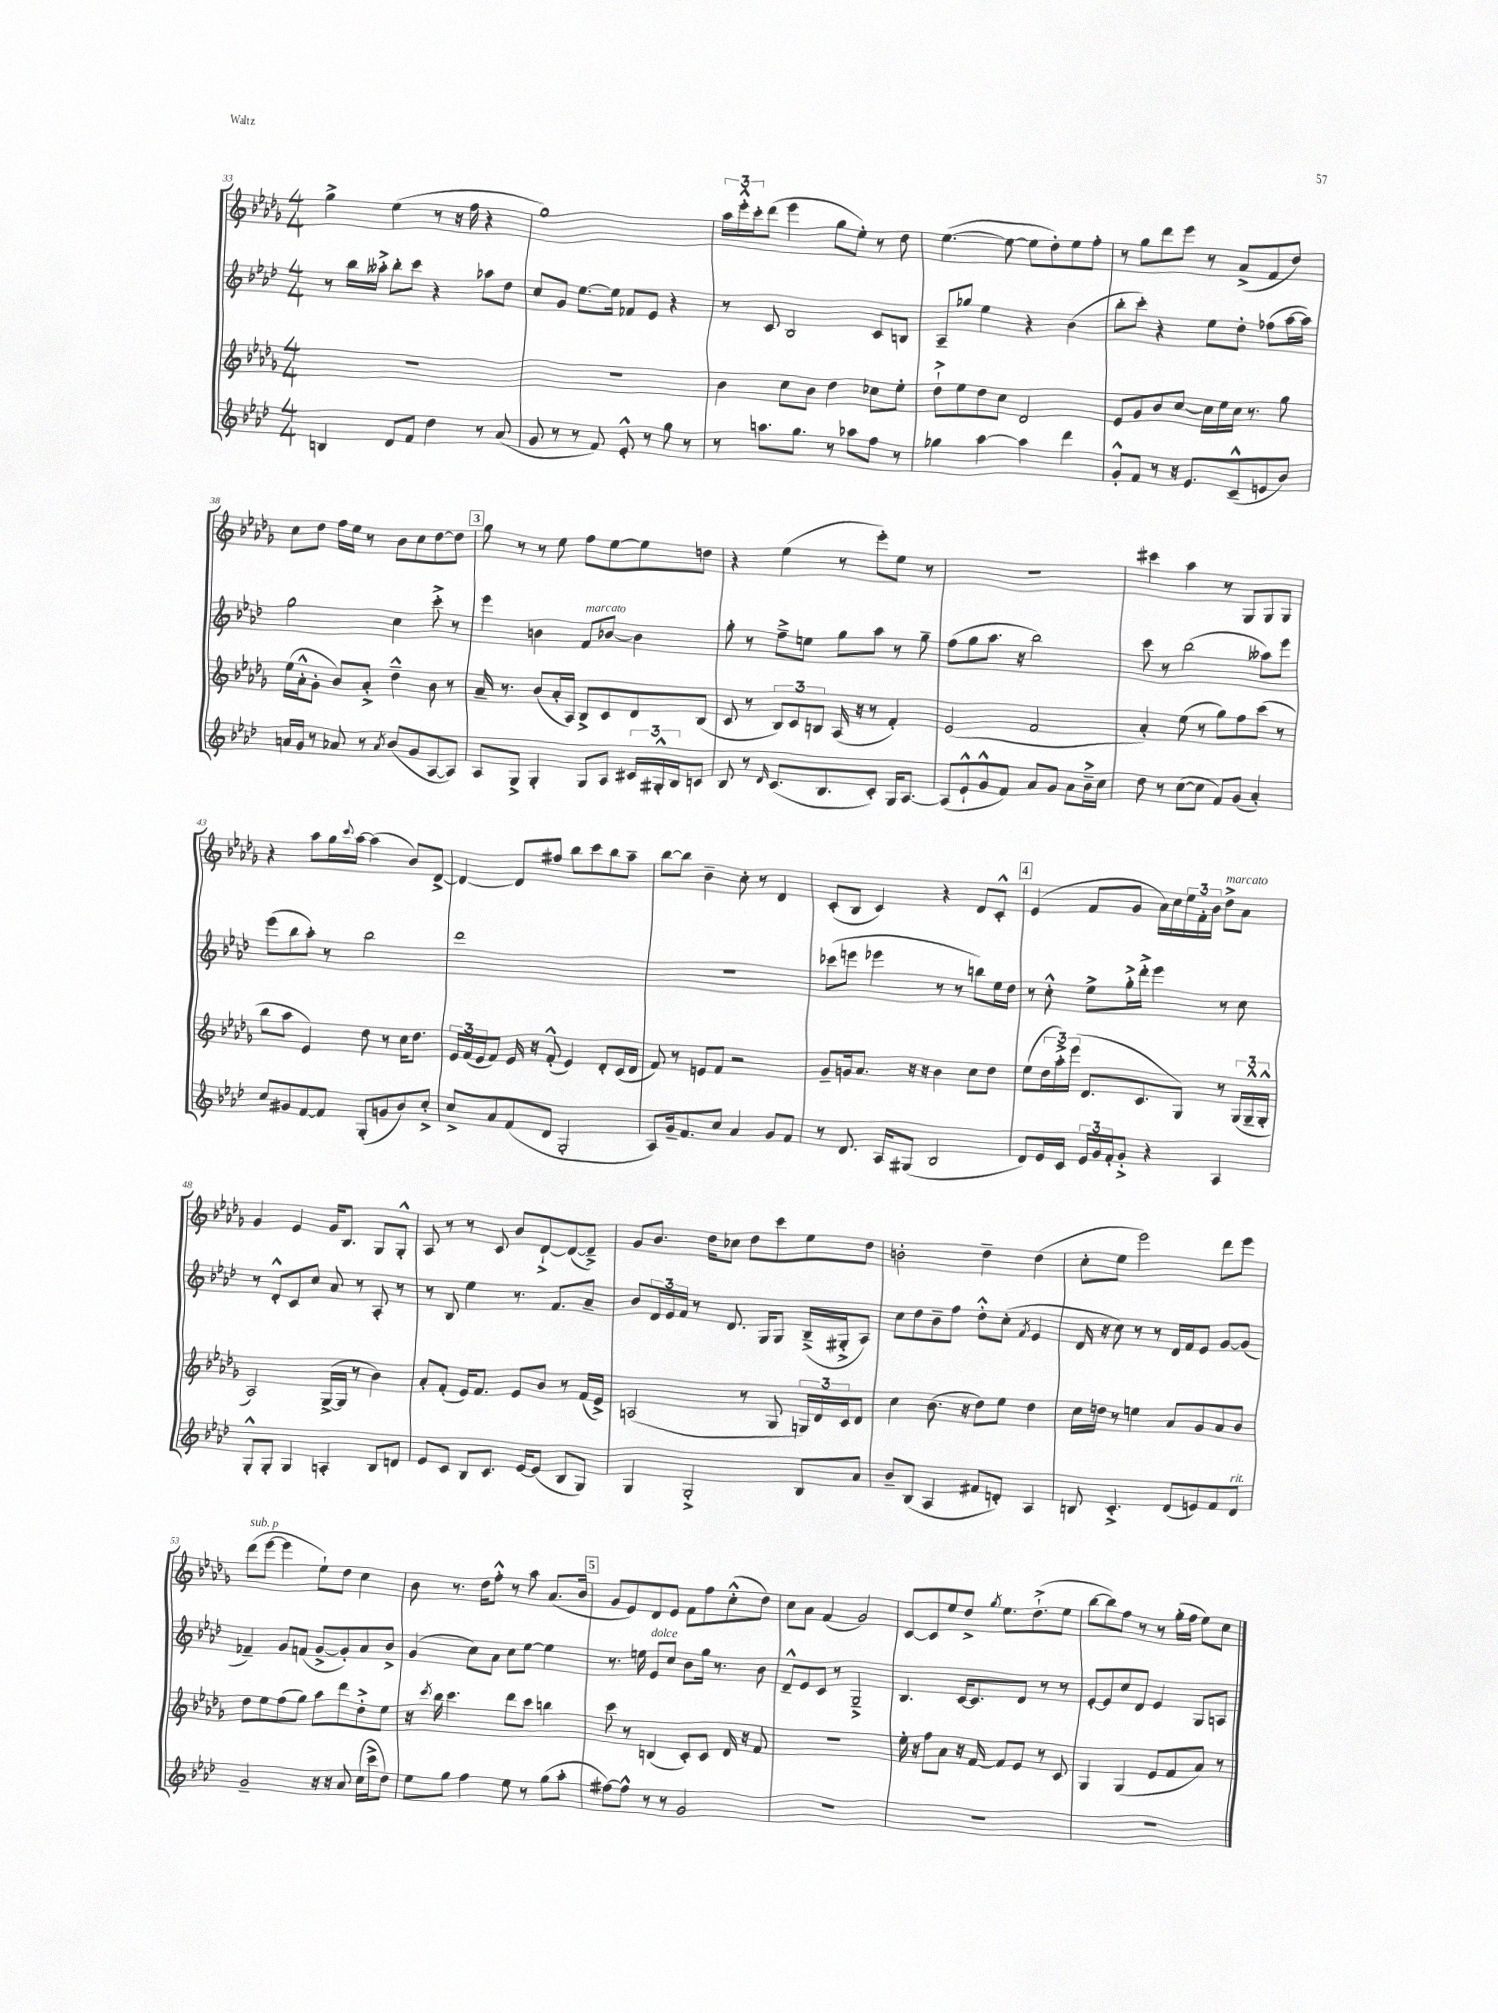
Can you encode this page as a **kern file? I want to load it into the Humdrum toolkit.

**kern	**kern	**kern	**kern
*part4	*part3	*part2	*part1
*staff4	*staff3	*staff2	*staff1
*clefG2	*clefG2	*clefG2	*clefG2
*k[b-e-a-d-]	*k[b-e-a-d-g-]	*k[b-e-a-d-]	*k[b-e-a-d-g-]
*M4/4	*M4/4	*M4/4	*M4/4
=33	=33	=33	=33
4Bn/	1r	8r	4gg-^\
.	.	16bb-\LL	.
.	.	16aa--X'^\JJ	.
8d-/L	.	8bb-'\L	(4ee-\
8f/J	.	8ccc\J	.
4dd-\	.	4r	8r
.	.	.	16r
.	.	.	16ff\
8r	.	8aa-X\L	4r
(8a-/	.	8dd-\J	.
=34	=34	=34	=34
8g/	1r	8cc/L	1gg-)
8r	.	8g/J	.
8r	.	[8.ee-\L	.
8f/)	.	.	.
.	.	16ee-\Jk]	.
8e-'^^/	.	8f-X/L	.
8r	.	8e-/J	.
8gg\	.	4r	.
8r	.	.	.
=35	=35	=35	=35
8r	4b-\	8r	24aa-\LL
.	.	.	24eee-'^^\
.	.	.	24ccc'\J
8.aan\L	.	8c/	(8ddd-\J
.	8cc\L	2B-/	4eee-\
8.gg\J	.	.	.
.	8b-\J	.	.
8r	4dd-\	.	8gg-\L
8aa-X\L	.	.	8ee-'\J)
8ff\J	8cc-X\L	8c/L	8r
8r	8ee-'\J	8Bn/J	8dd-\
=36	=36	=36	=36
4gg-X\	8dd-`^\L	8A-~/L	([4.ee-\
.	8ee-\	8gg-X/J	.
[4aa-\	8dd-\	4ee-\	.
.	8cc\J	.	8ee-\_
4aa-\]	2d-/	4r	8ee-\L]
.	.	.	8dd-'\)
4ddd-\	.	(4b-\	8ee-\
.	.	.	8ff'\J
=37	=37	=37	=37
8g'^^/L	8e-/L	8bb-'\L	8r
8f/J	8g-/	8ccc'\J)	8gg-\L
8r	8b-/	4r	8ddd-\
16r	[8cc/J	.	8eee-\J
8.e-/L	.	.	.
.	16cc\LL]	8ee-\L	8r
.	16ee-\	.	.
(8c~^^/	16cc\JJ	8dd-'\J	(8a-^/L
.	8.r	.	.
8en/	.	(8ff-X\L	8f/
8b-/J)	8gg-\	[16aa-\L	8dd-/J)
.	.	16aa-\JJ])	.
!!LO:LB:g=z
=38	=38	=38	=38
16an/LL	(16ee-\LL	2gg\	8cc\L
16g/JJ	16a-'^^\J	.	.
8r	8g-'\J	.	8dd-\J
8a-X/	8b-/L)	.	16ff\LL
.	.	.	16ee-\JJ
8r	8a-'^/J	.	8r
8qa-/	.	.	.
(8b-/L	4dd-~^^\	4cc\	8b-\L
8g/	.	.	8cc\
[8A-/	8b-\	8ccc'^\	[8dd-\
8A-/J])	8r	8r	8dd-\J]
!!LO:REH:place=s1:t=3
=39	=39	=39	=39
8A-/L	16a-~/	4eee-\	8gg-\
.	8.r	.	.
8G^/J	.	.	8r
4G'/	(8b-/L	4bn\	8r
.	16a-'/L	.	8ee-\
.	16A-/JJ)	.	.
!	!	!LO:TX:a:i:t=marcato	!
8G/L	8B-^/L	8f/L	8ff\L
8A-/J	8c/	[8b-X/J	[8ee-\
24c#X/LL	8d-/	4b-\]	8ee-\]
24G#X'^^/	.	.	.
24B-/J	.	.	.
8cn/J	(8B-/J	.	8ddn\J
=40	=40	=40	=40
8B-/	8c/	8gg'\	4r
8r	8r	8r	.
16qqd-/	.	.	.
(8.c/L	12B-/L)	8ff~^\L	(4ee-\
.	12c/	.	.
.	.	8een\J	.
.	12Bn/J	.	.
8.B-/	.	.	.
.	(16A-/	8gg\L	8r
.	16r	.	.
8c'/J)	8r	8aa-\J	8eee-'\L)
16G/KL	4f'/)	8r	8ee-\J
[8.A-/J	.	.	.
.	.	8gg~\	8r
=41	=41	=41	=41
(8A-/L]	(2e-/	(8ff\L	1r
8e-`^^/	.	8gg\	.
8g^^/	.	8.aa-\J	.
8f/J)	.	.	.
.	.	16r	.
8a-/L	2f/	2bb-\)	.
8g/J	.	.	.
8a-\L	.	.	.
16b-~^\L	.	.	.
16cc\JJ	.	.	.
=42	=42	=42	=42
8dd-\	4a-'/)	8ccc\	4ccc#X\
8r	.	8r	.
([8cc\L	(8ee-\	(2bb-\	4aa-\
8cc\J]	8r	.	.
8f/L)	8gg-\L)	.	8r
(8g/J	8ff\	.	8G-/L
4a-'/)	(8ccc\J	8aa--X\L)	8G-/
.	8r	8eee-\J	8G-/J
!!LO:LB:g=z
=43	=43	=43	=43
8cc/L	8bb-\L	(8eee-\L	4r
8g#X/	8aa-\J	8bb-\	.
[8f/	4e-/)	8aa-'\J)	8aa-\L
8f/J]	.	8r	16gg-\L
.	.	.	8qqccc/
.	.	.	[16aa-\JJ
(8G'/L	8dd-\	2bb-\	(4aa-\]
8gn/	8r	.	.
8b-/)	16cc\KL	.	8b-/L)
.	8.dd-\J	.	.
8cc'^/J	.	.	[8d-^/J
=44	=44	=44	=44
8cc^/L	24e-/LL	1ddd-	4d-/_
.	(24f/	.	.
.	24e-/J	.	.
8a-/	8f/J)	.	.
(8f/	16e-/	.	8d-/L]
.	16r	.	.
8d-/J	(8f'^^/	.	8ff#X/J
2G'/	4e-/)	.	8bb-\L
.	.	.	8ccc\
.	8d-'/L	.	8bb-\
.	(16c/L	.	8aa-~\J
.	16d-/JJ	.	.
=45	=45	=45	=45
8A-/L)	8f/)	1r	[8bb-\L
16g~/k	8r	.	8bb-\J]
8.f/	.	.	.
.	8en/L	.	4b-~\
8cc/J	8f/J	.	.
4a-/	2r	.	8cc'\
.	.	.	8r
8g/L	.	.	4d-/
8f/J	.	.	.
=46	=46	=46	=46
8r	8g-~/L	(8ccc-X\L	(8c'/L
8.d-/	16gn/k	8eeen\J	8B-/J
.	8.a-/J	.	.
.	.	4eee-X\	4c/)
16A-/KL	.	.	.
(8G#X/J	16r	.	.
.	16r	.	.
2B-/	4b-\	8r	4r
.	.	8r	.
.	8cc\L	8bbn\L)	8d-/L
.	8dd-\J	16ee-\L	8c'^^/J
.	.	16dd-\JJ	.
!!LO:REH:place=s1:t=4
=47	=47	=47	=47
8d-/L)	(8ee-\L	8r	(4e-/
16e-/L	24dd-\L	8cc'^^\	.
.	24aa-'^\)	.	.
16c/JJ	.	.	.
.	(24eee-\JJ	.	.
24e-/LL	8.d-/L	8ee-^\L	8f/L
24g/	.	.	.
24f'/J	.	.	.
8g'^/J	.	16gg'^\L	8g-/J
.	8.c/	16ddd-'^\JJ	.
4r	.	4eee-\	16a-\LL)
.	.	.	16cc\
.	8G-/J)	.	24ee-\
.	.	.	24f'\
.	.	.	24b-\JJ
!	!	!	!LO:TX:a:i:t=marcato
4A-/	8r	8r	8dd-^\L
.	(24G-/LL	8cc\	8a-\J
.	24G-~^^/	.	.
.	24G-'^^/JJ	.	.
!!LO:LB:g=z
=48	=48	=48	=48
8G'^^/L	2A-/)	8r	4g-/
8G'/J	.	8d-'^^/L	.
4G/	.	8c/	4e-/
.	.	8cc/J	.
4An'/	([16G-^/LL	8a-/	16g-/KL
.	16G-/JJ]	.	8.B-/J
.	8r	8r	.
8B-/L	4b-\)	8A-'/	8G-/L
8dn/J	.	8r	8G-'^^/J
=49	=49	=49	=49
8e-/L	8a-'/L	8r	8A-/
8c/J	(8f'/J	8B-/	8r
8B-/L	16e-/KL)	4ee-\	8r
.	8.f/J	.	.
8.c/J	.	.	8c/
.	8e-/L	8.r	8b-/L
[16e-/KL	.	.	.
(8e-/J]	8b-/J	.	[8d-`^/
.	.	8.f/L	.
8B-/L	8r	.	(8d-/_
8G/J)	(16f/LL	8a-~/J	8d-~^/J])
.	16e-^/JJ)	.	.
=50	=50	=50	=50
4G/	(2An/	8b-/L	8g-/L
.	.	24d-/L	8.b-/J
.	.	24e-/	.
.	.	24f/JJ	.
2G'^/	.	8r	.
.	.	.	16dd-\KL
.	.	8.d-/	8cc-X\J
.	8r	.	8dd-\L
.	.	16G/KL	.
.	8G-/	8G/J	8ccc\
8B-/L	24Gn/LL)	(16B-~^/LL	8ee-\
.	24d-/	.	.
.	.	16G#X'^/J	.
.	24c/J	.	.
8a-/J	8d-/J	8A-/J)	8dd-\J
=51	=51	=51	=51
8b-~/L	4cc\	8cc\L	2bn'\
(8B-/J	.	8dd-\	.
4A-/	(8.b-\	8b-~\	.
.	.	8ff\J	.
.	16r	.	.
8f#X/L	8dd-\L)	8dd-'^^\L	4dd-~\
8dn'/J)	8ee-\J	(8cc'\J	.
.	.	8qf/	.
4A-/	4dd-\	4e-/	(4dd-\
=52	=52	=52	=52
8Bn/	16cc\LL	16d-/	8cc'\L
.	16ddn\JJ	16r	.
4.c'^/	8r	8cc\)	8ee-\J
.	4een\	8r	2eee-\)
.	.	8r	.
(8d-/L	8a-/L	16d-/LL	.
.	.	16f/J	.
8en/)	8g-/	8e-/J	.
8f/	8a-/	[8g/L	8ddd-\L
!LO:TX:a:i:t=rit.	!	!	!
8d-/J	8b-/J	(8g/J]	8eee-\J
!!LO:LB:g=z
=53	=53	=53	=53
!	!	!	!LO:TX:a:i:t=sub. p
2g~/	8dd-\L	4f-X~/)	(8ddd-\L
.	8ee-\	.	[8eee-\J
.	(8ff\	8g/L	4eee-\]
.	8gg-\J)	(8fn/J	.
16r	8aa-\L	[8g^/L	8ee-`\L)
16r	.	.	.
8a-/	8ddd-\	8g'/])	8dd-\J
(16cc\LL	8dd-'^\	8a-/	4cc\
16ccc^\J	.	.	.
8dd-\J)	8ee-\J	8b-^/J	.
=54	=54	=54	=54
8ee-\L	16r	(4g/	8b-\
.	8qccc/	.	.
.	16bb-\	.	.
8gg\J	4.ccc\	.	8.r
4ff\	.	8cc\L)	.
.	.	.	16dd-\KL
.	.	8a-\J	8ff'^^\J
8ee-\	8ddd-\L	8cc\L	8r
8r	8ccc\J	[8ee-\J	8aa-\
(8gg\L	4bbn\	4ee-\]	(8.a-/L
8aa-'\J	.	.	.
.	.	.	16b-/Jk
!!LO:REH:place=s1:t=5
=55	=55	=55	=55
[8ff#X\L)	8ccc\	8.r	8g-/L
8ff#^^\J]	8r	.	8e-/)
.	.	16een\	.
!	!	!LO:TX:a:i:t=dolce	!
8r	(4Bn/	8e-/L	8d-/
8r	.	8cc/J	8e-/J
2g/	8c'/L)	8b-\L	8f\L
.	8c/J	16gg\Jk	8ff\
.	.	8.r	.
.	16d-/	.	(8cc'^^\
.	16r	.	.
.	8f/	8b-\	8dd-\J)
=56	=56	=56	=56
1r	1r	8d-~^^/L	8cc\L
.	.	8e-/	8a-\J
.	.	8c/J	(4f/
.	.	8r	.
.	.	2G~^/	2g-/)
=57	=57	=57	=57
1r	16ee-'\	4.B-/	[8c/L
.	16r	.	.
.	8ff\L	.	8c/]
.	8a-\J	.	8ee-/
.	16r	[16c/KL	8dd-^/J
.	[16f/	8.c/]	.
.	.	.	8qgg-/
.	8f/L]	.	8.ee-\L
.	8e-/J	8d-/J	.
.	.	.	(8.dd-`^\
.	8r	8r	.
.	8c/	8r	8ee-\J
=58	=58	=58	=58
1r	4G-/	[8e-'/L	[8bb-\L
.	.	8e-/]	8bb-\])
.	(4G-/	8cc/	8ff\J
.	.	8d-/J	8r
.	8e-/L	4e-/	8r
.	8f/	.	(16gg-'\LL
.	.	.	16ff\JJ
.	8a-/J)	8G/L	8ee-\L)
.	8r	8An/J	8cc\J
==	==	==	==
*-	*-	*-	*-
